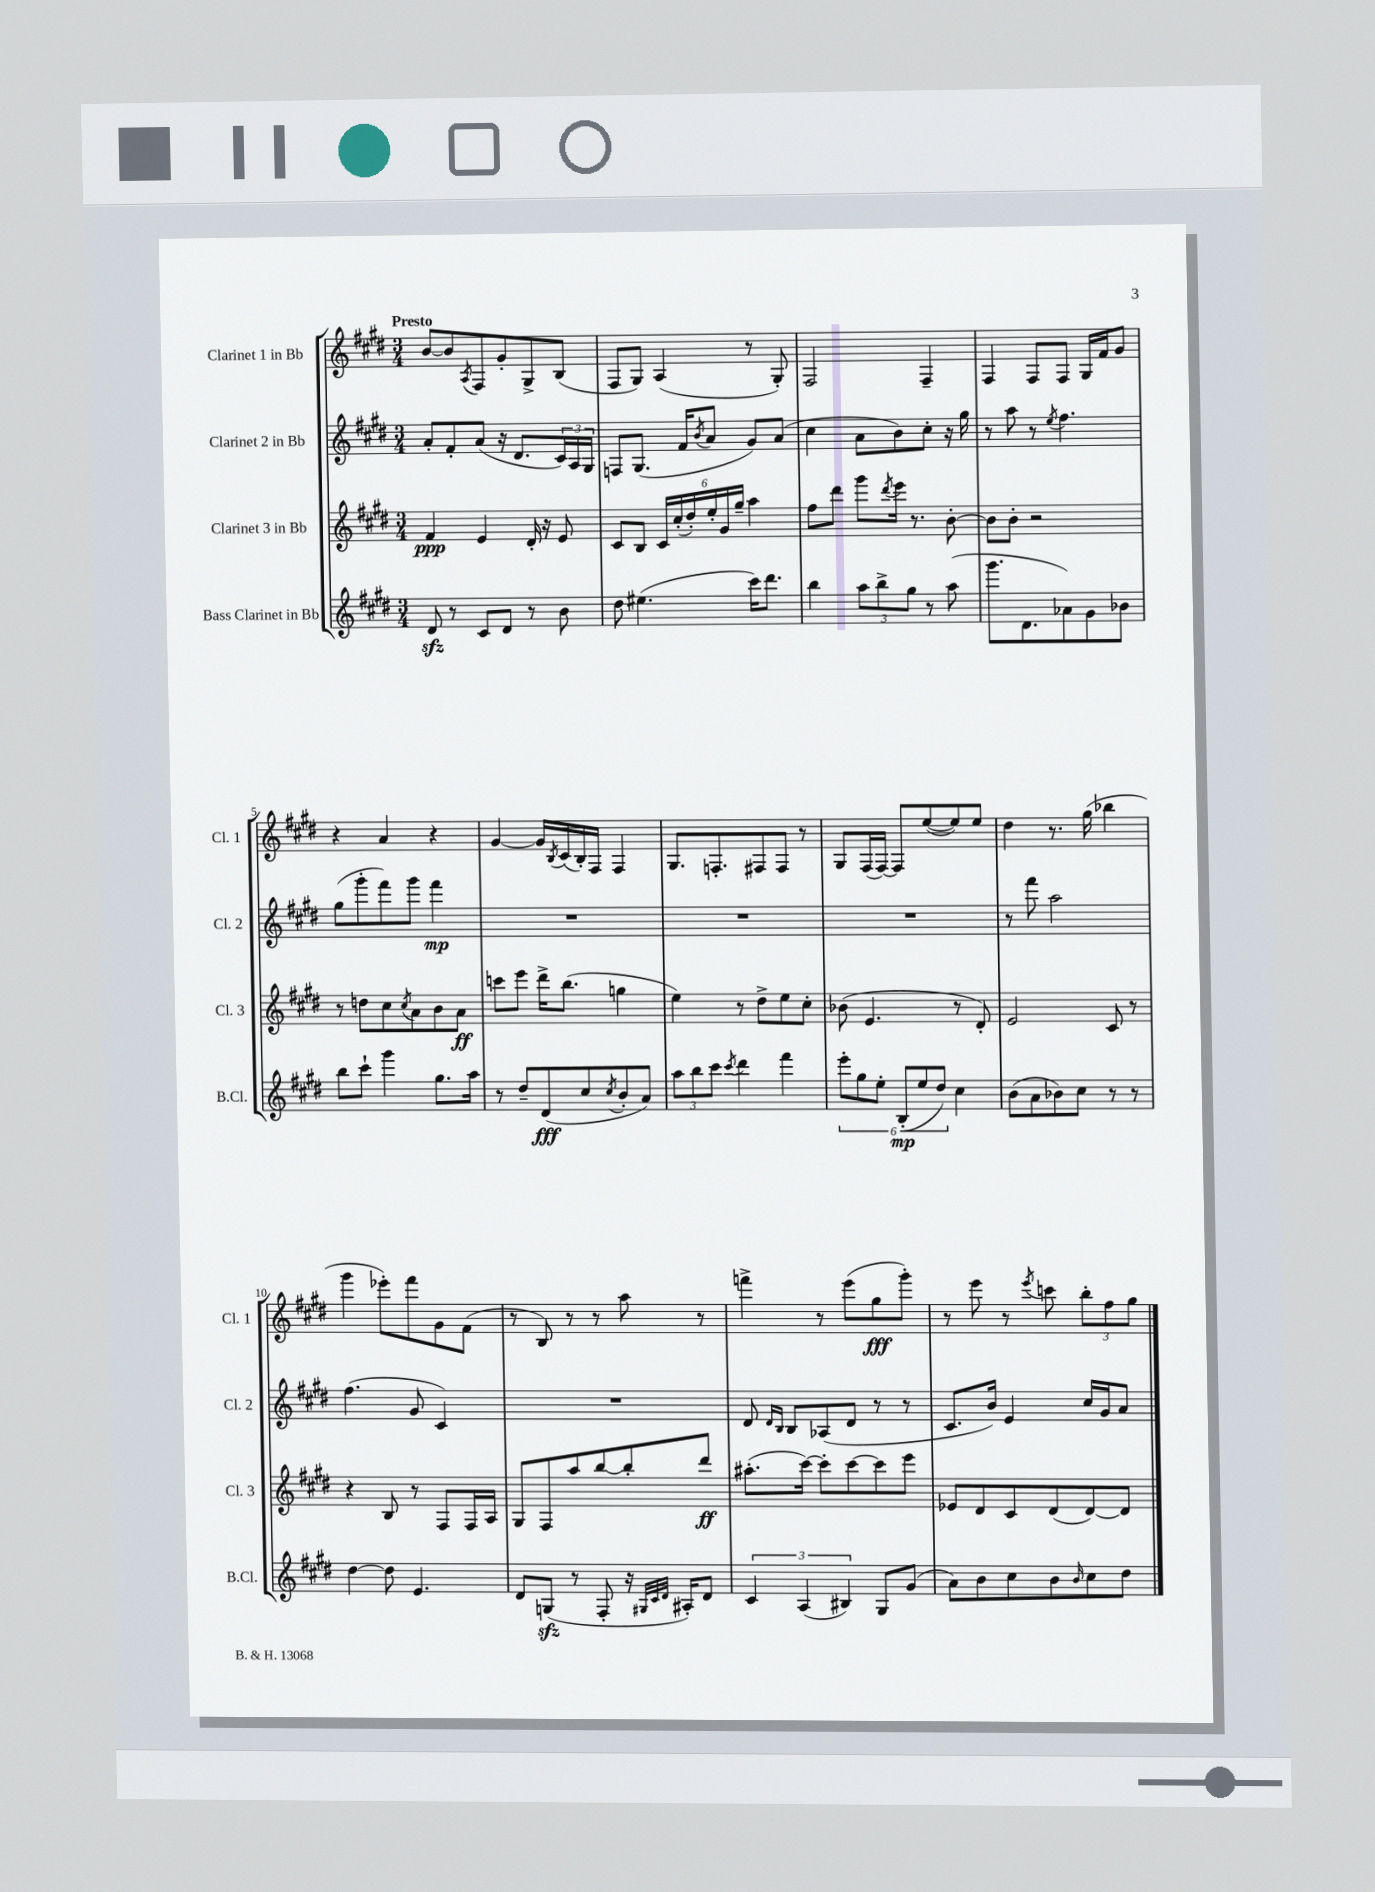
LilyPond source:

<<
\new StaffGroup <<
\new Staff = "s0" \with { instrumentName = "Clarinet 1 in Bb" shortInstrumentName = "Cl. 1" } {
    \clef treble \key e \major \numericTimeSignature \time 3/4 \tempo "Presto"
    b'8~ b'8 \acciaccatura { a8 } fis8 gis'8-. gis8-> b8( |
    fis8 gis8) a4( r8 gis8-.) |
    fis2 fis4-- |
    fis4 fis8 fis8 gis16 fis'16 gis'8 |
    r4 a'4 r4 |
    gis'4~ gis'16 \acciaccatura { b8 } cis'16( b16-.) fis16 fis4 |
    gis8. f8.-. fis8 fis8 r8 |
    gis8 fis16( fis16~) fis8 e''8~( e''8) e''8 |
    dis''4 r8. gis''16( bes''4 |
    gis'''4 ees'''8-.) fis'''8 gis'8 fis'8( |
    r8 b8) r8 r8 a''8 r8 |
    f'''4-> r8 e'''8( gis''8\fff gis'''8-.) |
    r8 e'''8 r8 \acciaccatura { e'''8 } c'''8 \tuplet 3/2 { b''8-. fis''8 gis''8 } \bar "|." |
}
\new Staff = "s1" \with { instrumentName = "Clarinet 2 in Bb" shortInstrumentName = "Cl. 2" } {
    \clef treble \key e \major \numericTimeSignature \time 3/4
    a'8-. fis'8-. a'8( r16 dis'8. \tuplet 3/2 { cis'16) a16 gis16 } |
    f8 gis8.( fis'16 \acciaccatura { b'8 } a'8 gis'8) a'8( |
    cis''4 a'8 b'8) cis''8-. r16 gis''16 |
    r8 a''8 r8 \acciaccatura { e''8 } fis''4. |
    gis''8( gis'''8-. fis'''8) gis'''8 fis'''4\mp |
    R2. |
    R2. |
    R2. |
    r8 fis'''8 a''2 |
    fis''4.( gis'8 cis'4) |
    R2. |
    dis'8 \grace { dis'16 b16 } b8 aes8( dis'8 r8 r8 |
    cis'8. b'16) e'4 cis''16 gis'16 a'8 \bar "|." |
}
\new Staff = "s2" \with { instrumentName = "Clarinet 3 in Bb" shortInstrumentName = "Cl. 3" } {
    \clef treble \key e \major \numericTimeSignature \time 3/4
    fis'4\ppp e'4 dis'16-. r16 e'8 |
    cis'8 b8 \tuplet 6/4 { cis'16 cis''16-.( dis''16-.) e''16-. gis'16 gis''16-- } a''4 |
    fis''8 dis'''8 gis'''8 \acciaccatura { dis'''8 } e'''16 r8. b'8~-. |
    b'8 b'8-. r2 |
    r8 d''8 cis''8 \acciaccatura { cis''8 } a'8 b'8 a'8\ff |
    c'''8 e'''8 dis'''16-> b''8.( g''4 |
    e''4) r8 dis''8-> e''8 cis''8-. |
    bes'8( e'4. r8 dis'8-.) |
    e'2 cis'8 r8 |
    r4 b8 r8 fis8 fis16 a16 |
    gis8 fis8 a''8 b''8~ b''8-. dis'''8\ff |
    ais''8.-.( cis'''16~) cis'''8-. cis'''8~ cis'''8 e'''8 |
    ees'8 dis'8 cis'8 dis'8( dis'8~) dis'8 \bar "|." |
}
\new Staff = "s3" \with { instrumentName = "Bass Clarinet in Bb" shortInstrumentName = "B.Cl." } {
    \clef treble \key e \major \numericTimeSignature \time 3/4
    dis'8\sfz r8 cis'8 dis'8 r8 b'8 |
    dis''8 eis''4.( cis'''16) dis'''8. |
    b''4 \tuplet 3/2 { a''8 b''8-> gis''8 } r8 a''8( |
    gis'''8. dis'8. aes'8) gis'8 bes'8 |
    b''8 cis'''8-! gis'''4 gis''8. a''16 |
    r8 dis''8-- dis'8\fff( cis''8 \acciaccatura { cis''8 } b'8-. a'8) |
    \tuplet 3/2 { a''8 b''8 cis'''8 } \acciaccatura { cis'''8 } dis'''4 fis'''4 |
    \tuplet 6/4 { e'''8-. gis''8 e''8-. b8-.\mp( e''8 dis''8) } cis''4 |
    b'8( a'8 bes'8) cis''8 r8 r8 |
    dis''4~ dis''8 e'4. |
    dis'8 g8\sfz( r8 fis8-. r16 \grace { gis32 cis'32 dis'32 } ais16-.) dis'8 |
    \tuplet 3/2 { cis'4 a4( bis4) } gis8 gis'8( |
    a'8) b'8 cis''8 b'8 \grace { b'16 } cis''8 dis''8 \bar "|." |
}
>>
>>
